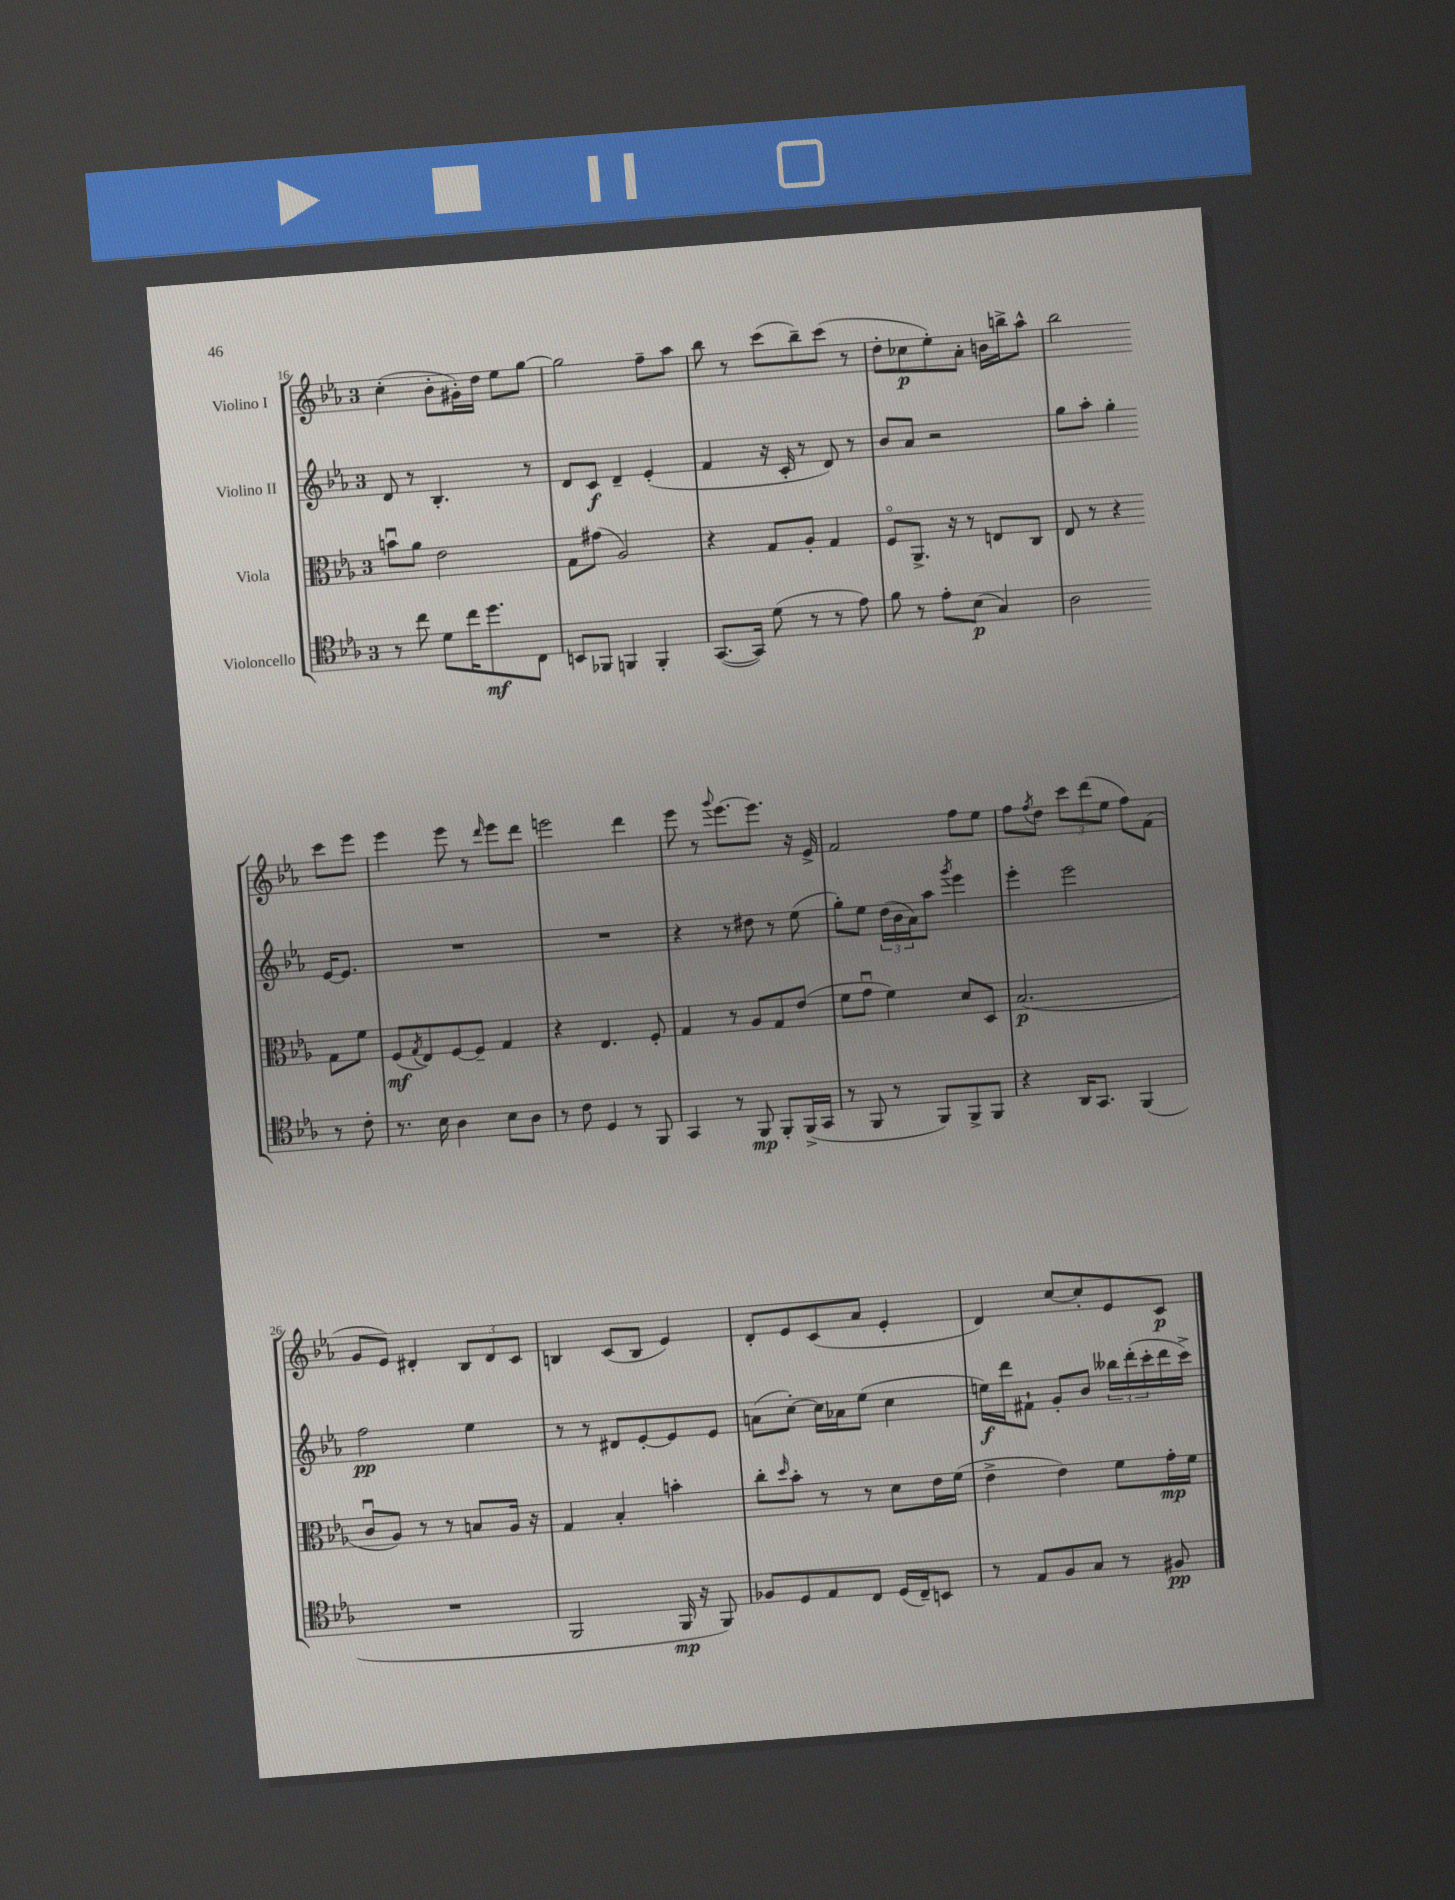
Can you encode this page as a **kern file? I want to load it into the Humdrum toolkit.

**kern	**kern	**kern	**kern
*staff4	*staff3	*staff2	*staff1
*clefC4	*clefC3	*clefG2	*clefG2
*k[b-e-a-]	*k[b-e-a-]	*k[b-e-a-]	*k[b-e-a-]
*M3/4	*M3/4	*M3/4	*M3/4
8r	8bu	8d	(4cc'
8cc	8a-	8r	.
8d	2e-	4.B-'	8b-'
16cc	.	.	16g#')
8.dd	.	.	16dd
.	.	.	8ee-
8C	.	8r	[8gg
=	=	=	=
8BB	8G	8d	2gg]
8FF-	(8g#	8c	.
4FF	2A-)	4d~	.
4FF'	.	(4e-'	8ff~
.	.	.	8aa-
=	=	=	=
([8.GG	4r	4f	8bb-
.	.	.	8r
16GG])	.	.	.
(8d	8G	16r	(8ccc
.	.	16c'	.
8r	8A-'	8r	8bb-~)
8r	4G	8d)	(8ccc
8e-)	.	8r	8r
=	=	=	=
8f	8Fo	8b-	8dd'
8r	8.AA-^	8a-	8cc-
8e-'	.	2r	8ee-')
.	16r	.	.
(8B-	8r	.	8a-'
4G)	8E	.	16b
.	.	.	16bb^
.	8C	.	8aa-^^
=	=	=	=
2A-	8E-	8gg	2bb-
.	8r	8aa-'	.
.	4r	4gg'	.
8r	8G	[16e-	8ccc
.	.	8.e-]	.
8c'	8f	.	8eee-
=	=	=	=
8.r	(8F	2.r	4eee-
.	8qG	.	.
.	8E-)	.	.
16B-	.	.	.
4A-	[8F	.	8eee-
.	8F~]	.	8r
.	.	.	16qqddd
8B-	4G	.	8eee-
8A-	.	.	8ddd
=	=	=	=
8r	4r	2.r	2eee
8c	.	.	.
4D	4.E-	.	.
8r	.	.	4ddd
8FF	8F'	.	.
=	=	=	=
4GG	4G	4r	8eee-
.	.	.	8r
.	.	.	8qqggg
8r	8r	8r	[8.eee-
8FF	8A-	8dd#	.
.	.	.	8.eee-]
8FF'	8G	8r	.
(16FF^	(8e-	(8ee-	16r
16GG	.	.	16e-^
=	=	=	=
8r	8f	8gg')	2f
8FF	8gu	8ee-	.
8r	4f)	(24dd	.
.	.	24b-	.
.	.	24a-)	.
8FF)	.	8aa-	.
.	.	8qggg	.
8FF^	8d	4eee-	8ff
8FF	8D	.	8ee-
=	=	=	=
4r	(2.B-	4eee-'	8ff
.	.	.	8qff
.	.	.	8dd
16AA-	.	2eee-	12ccc
8.GG	.	.	.
.	.	.	(12ddd
.	.	.	12ee-
(4FF	.	.	8ff)
.	.	.	(8f
=	=	=	=
2.r	8cu	2ff	8g
.	8A-)	.	8e-)
.	8r	.	4d#'
.	8r	.	.
.	8B	4ee-	12B-
.	.	.	12d#
.	16A-	.	.
.	.	.	12c
.	16r	.	.
=	=	=	=
2FF	4G	8r	4B
.	.	8r	.
.	4B-'	8d#	(8c
.	.	[8e-'	8B
16FF	4b'	8e-]	4e-)
16r	.	.	.
8FF)	.	8e-	.
=	=	=	=
8F-	8cc'	(8a	8d'
.	16qqdd	.	.
8D	8b-'	[8cc')	8e-
8E-	8r	16cc]	(8c
.	.	16a-	.
8C	8r	(8ee-	8a-
(16D	8d	4cc	4e-'
16C~)	.	.	.
8BB	16e-	.	.
.	(16f	.	.
=	=	=	=
8r	4e-^	16ee)	4d)
.	.	16ddd	.
8E-	.	8f#`	.
8F	4e-)	8g'	[8cc
8G	.	8b-	8cc']
8r	8f	24bb--	8e-
.	.	(24ddd'	.
.	.	24ccc'	.
8F#	16g'	16ddd	8c
.	16f	16ccc^)	.
==	==	==	==
*-	*-	*-	*-
